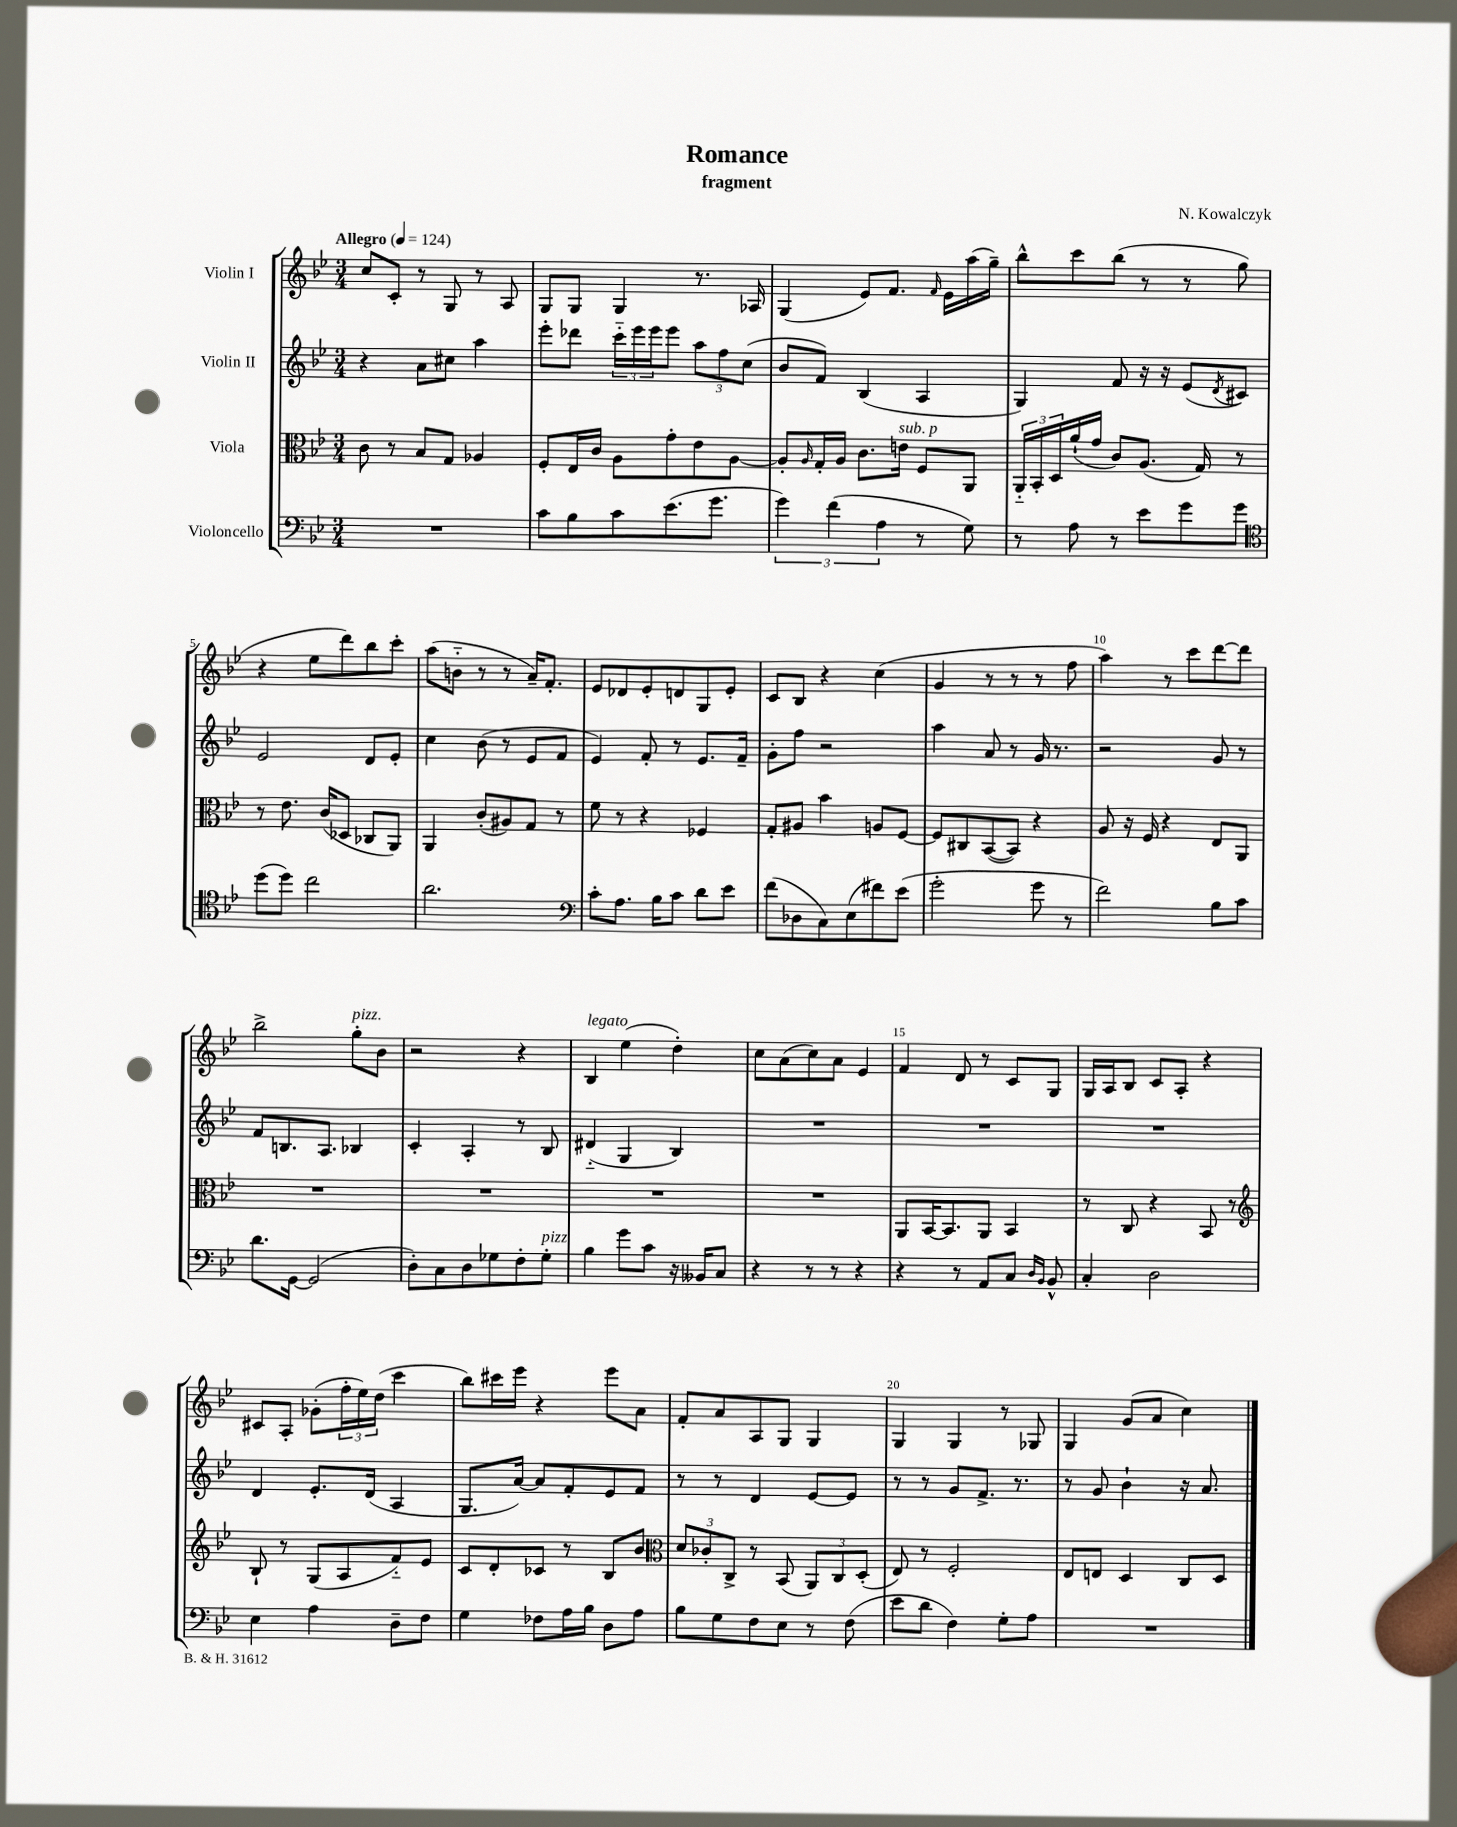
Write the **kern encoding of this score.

**kern	**kern	**kern	**kern
*staff4	*staff3	*staff2	*staff1
*clefF4	*clefC3	*clefG2	*clefG2
*k[b-e-]	*k[b-e-]	*k[b-e-]	*k[b-e-]
*M3/4	*M3/4	*M3/4	*M3/4
*MM124	*MM124	*MM124	*MM124
2.r	8c	4r	8cc
.	8r	.	8c'
.	8B-	8a	8r
.	8G	8cc#	8G
.	4A-	4aa	8r
.	.	.	8A
=	=	=	=
8c	8F'	8eee-'	8G
8B-	16E-	8ddd-	8G
.	16c	.	.
8c	8A	24ccc'~	4G
.	.	24eee-	.
.	.	24eee-	.
(8.e-	8g'	8eee-	.
.	8e-	12aa	8.r
8.g	.	.	.
.	.	12ff	.
.	[8A	.	.
.	.	(12cc	.
.	.	.	16A-
=	=	=	=
6g)	8A']	8b-	(4G
.	16qqA	.	.
.	16G'	8f)	.
(6f	.	.	.
.	16A	.	.
.	8.c	(4B-	8e-)
6A	.	.	.
.	.	.	8.f
.	16e	.	.
8r	8F	4A	.
.	.	.	16qqf
.	.	.	16e-
8G)	8AA	.	(16aa
.	.	.	16gg~)
=	=	=	=
8r	24AA'~	4G)	8bb-^^
.	24BB-'	.	.
.	24D	.	.
8A	(16a`	.	8ccc
.	16g	.	.
8r	8c)	8f	(8bb-
8e-	(8.A	16r	8r
.	.	16r	.
8g	.	(8e-	8r
.	16G)	.	.
.	.	8qd	.
8g	8r	8c#)	8gg
=	=	=	=
*clefC4	*	*	*
(8dd	8r	2e-	4r
8dd)	8.e-	.	.
2cc	.	.	8ee-
.	(16c	.	.
.	8D-	.	8ddd)
.	8C-	8d	8bb-
.	8AA)	8e-'	8ccc'
=	=	=	=
2.a	4AA	4cc	(8aa
.	.	.	8b'~
.	(8c'	(8b-	8r
.	8A#)	8r	8r
.	8G	8e-	16a~)
.	.	.	8.f'
.	8r	8f	.
=	=	=	=
*clefF4	*	*	*
8c'	8f	4e-)	8e-
8.A	8r	.	8d-
.	4r	8f'	8e-'
16B-	.	.	.
8c	.	8r	8d
8d	4F-	8.e-	8G
8e-	.	.	8e-'
.	.	16f~	.
=	=	=	=
(8f	8G'	8g'	8c
8D-	8A#	8ff	8B-
8C)	4b-	2r	4r
(8E-	.	.	.
8f#)	8A	.	(4cc
(8e-	[8F	.	.
=	=	=	=
2g'	8F]	4aa	4g
.	8C#	.	.
.	([8BB-	8a	8r
.	8BB-])	8r	8r
8g	4r	16g	8r
.	.	8.r	.
8r	.	.	8ff
=	=	=	=
2f)	8A	2r	4aa)
.	16r	.	.
.	16F	.	.
.	4r	.	8r
.	.	.	8ccc
8B-	8E-	8g	[8ddd
8c	8AA	8r	8ddd]
=	=	=	=
8.d	2.r	8f	2bb-^
.	.	8.B	.
[16GG	.	.	.
(2GG]	.	.	.
.	.	8.A	.
.	.	4B-	8gg'
.	.	.	8b-
=	=	=	=
8D')	2.r	4c'	2r
8C	.	.	.
8D	.	4A'	.
8G-	.	.	.
8F'	.	8r	4r
8G-'	.	8B-	.
=	=	=	=
4B-	2.r	(4d#'~	4B-
8g	.	4G	(4ee-
8c	.	.	.
16r	.	4B-)	4dd')
16BB--	.	.	.
8C	.	.	.
=	=	=	=
4r	2.r	2.r	8cc
.	.	.	(8a
8r	.	.	8cc)
8r	.	.	8a
4r	.	.	4e-
=	=	=	=
4r	8AA	2.r	4f
.	[16BB-	.	.
.	8.BB-]	.	.
8r	.	.	8d
8AA	8AA	.	8r
8C	4BB-	.	8c
16qqD	.	.	.
16qqBB-	.	.	.
8BB-^^	.	.	8G
=	=	=	=
4C'	8r	2.r	16G
.	.	.	16A
.	8C	.	8B-
2D	4r	.	8c
.	.	.	8A'
.	8BB-	.	4r
.	8r	.	.
=	=	=	=
*	*clefG2	*	*
4E-	8B-`	4d	8c#
.	8r	.	8A'
4A	(8G	8.e-'	(8g-'
.	8A	.	24ff'
.	.	.	24ee-)
.	.	(16d	.
.	.	.	(24dd
8D~	8f'~)	4A	4ccc
8F	8e-	.	.
=	=	=	=
4G	8c	8.G	8bb-)
.	8d'	.	16ccc#
.	.	[16a)	16eee-
8F-	8c-	8a]	4r
16A	8r	8f'	.
16B-	.	.	.
8D	8B-	8e-	8eee-
8A	8b-	8f	8a
=	=	=	=
*	*clefC3	*	*
8B-	12d	8r	8f'
.	12c-'	.	.
8G	.	8r	8a
.	12C^	.	.
8F	8r	4d	8A
8E-	(8BB-	.	8G
8r	12AA)	[8e-	4G
.	12C	.	.
(8F	.	8e-]	.
.	(12D'	.	.
=	=	=	=
8e-	8E-)	8r	4G
8d	8r	8r	.
4F)	2F'	8g	4G
.	.	8.f^	.
8G'	.	.	8r
.	.	8.r	.
8A	.	.	8G-
=	=	=	=
2.r	8E-	8r	4G
.	8E	8g	.
.	4D	4b-`	(8g
.	.	.	8a
.	8C	16r	4cc)
.	.	8.a	.
.	8D	.	.
==	==	==	==
*-	*-	*-	*-
